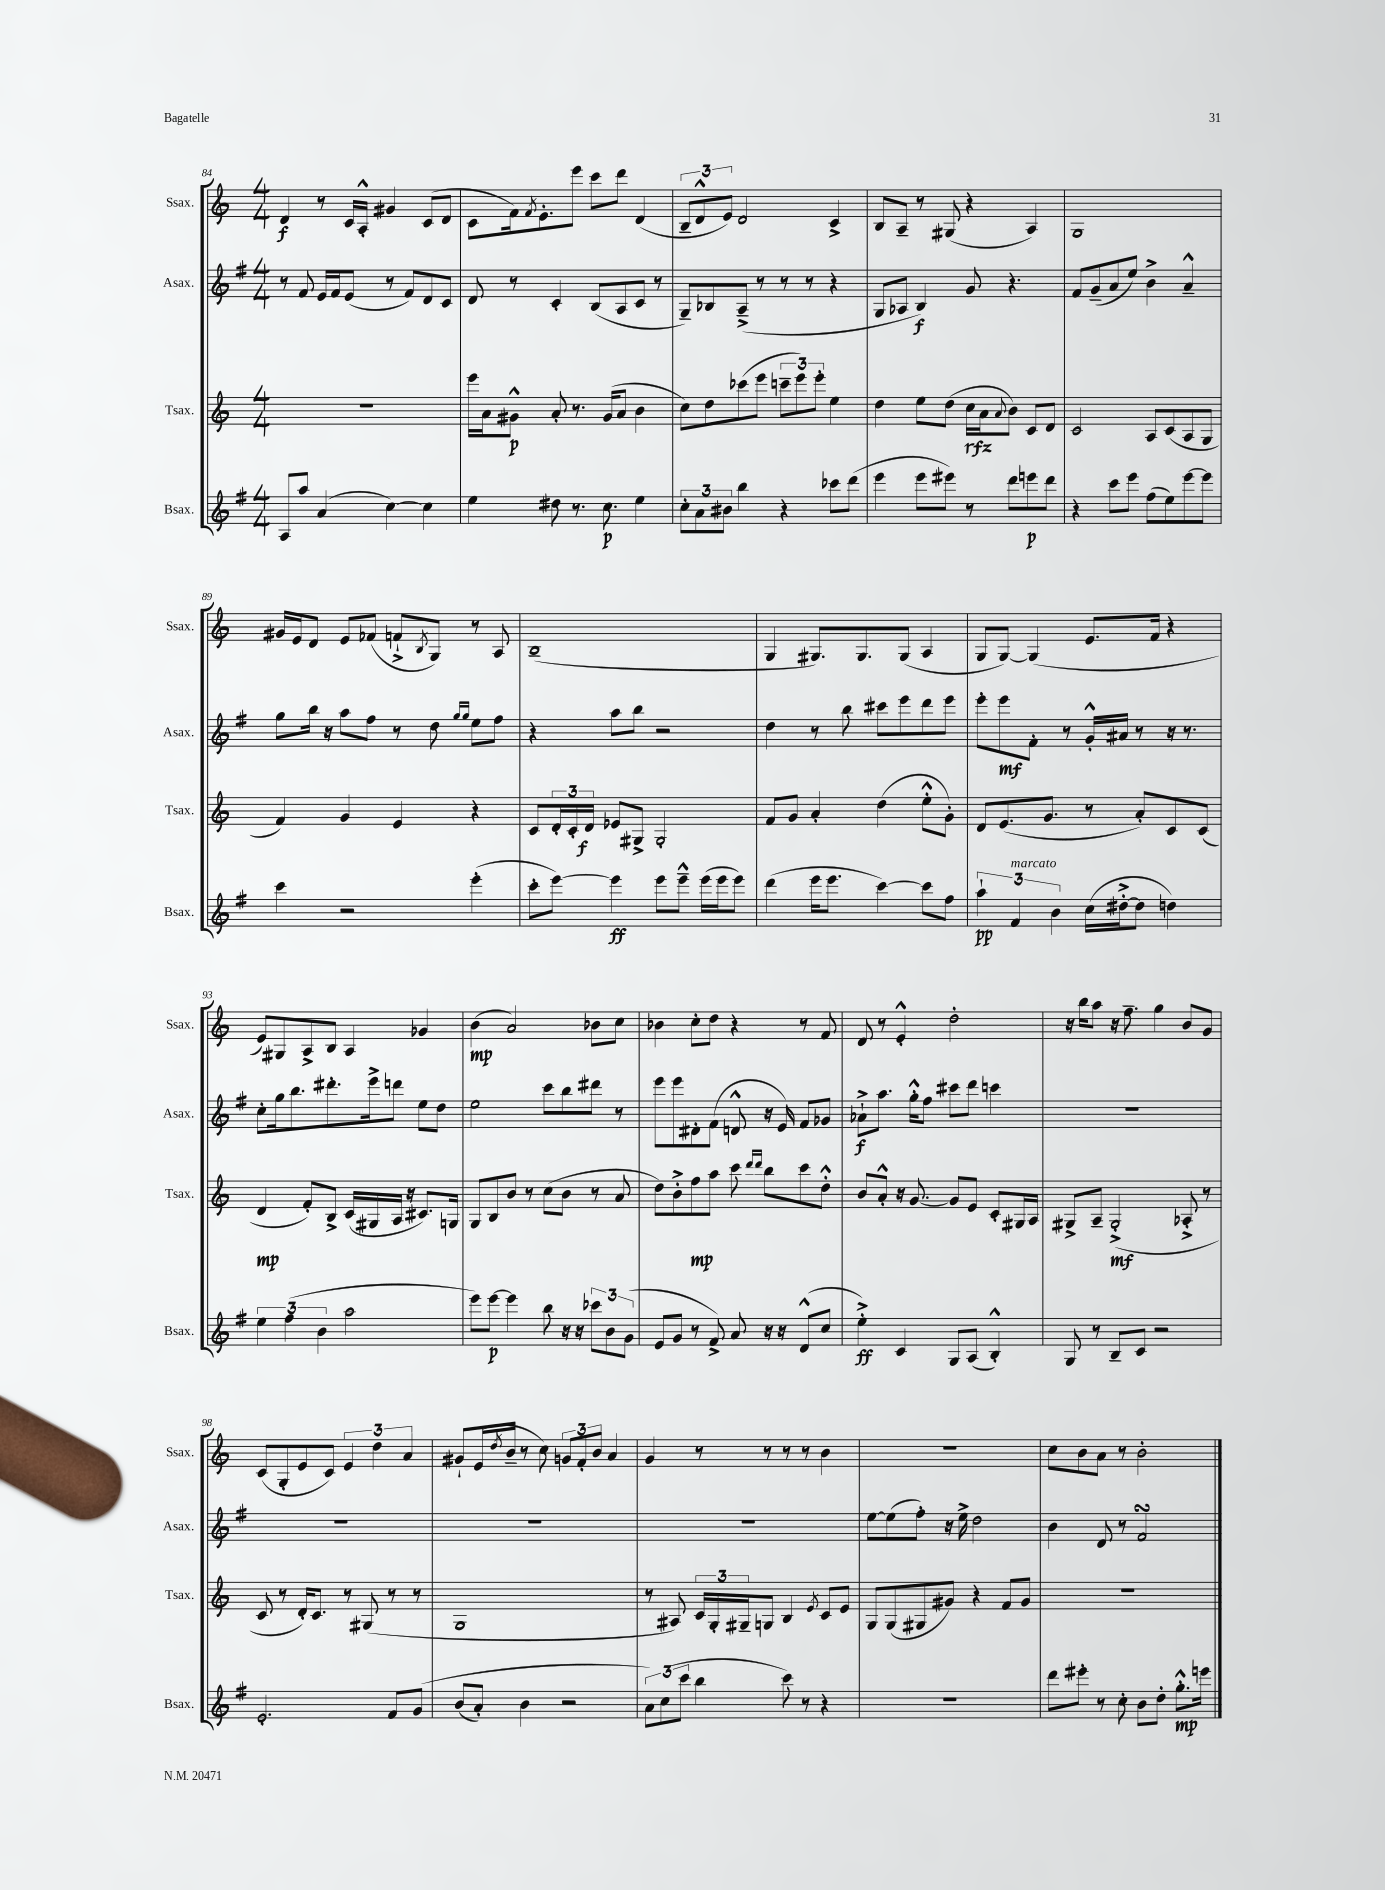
<<
\new StaffGroup <<
\new Staff = "s0" \with { instrumentName = "Ssax." shortInstrumentName = "Ssax." } {
    \clef treble \key c \major \numericTimeSignature \time 4/4
    d'4\f r8 c'16 a16-.-^ gis'4 c'8( d'8 |
    c'8 f'16) \acciaccatura { f'8 } e'8.-. e'''8 c'''8 d'''8 d'4( |
    \tuplet 3/2 { b8-- d'8-^ e'8) } d'2 c'4-> |
    b8 a8-- r8 gis8( r4 a4) |
    g1 |
    gis'16 e'16 d'8 e'8 fes'8( f'8-!-> \acciaccatura { b8 } g8) r8 a8 |
    b1--( |
    g4 gis8.) gis8. gis8( a4 |
    g8 g8~) g4( e'8. f'16 r4 |
    e'8) gis8 a8-> b8 a4 ges'4 |
    b'4\mp( a'2) bes'8 c''8 |
    bes'4 c''8-. d''8 r4 r8 f'8 |
    d'8 r8 e'4-.-^ d''2-. |
    r16 b''16 a''8 r16 f''8.-- g''4 b'8 g'8 |
    c'8( g8-. e'8 c'8) \tuplet 3/2 { e'4 d''4 a'4 } |
    gis'8-! e'16( \acciaccatura { d''8 } b'16-- r8 c''8) \tuplet 3/2 { g'8 f'8-. b'8 } a'4 |
    g'4 r8 r8 r8 r8 b'4 |
    r1 |
    c''8 b'8 a'8 r8 b'2-. \bar "|." |
}
\new Staff = "s1" \with { instrumentName = "Asax." shortInstrumentName = "Asax." } {
    \clef treble \key g \major \numericTimeSignature \time 4/4
    r8 fis'8 e'16 fis'16 e'8( r8 fis'8) d'8 c'8 |
    d'8 r8 c'4-. b8( a8 c'8 r8 |
    g8--) bes8 a8--->( r8 r8 r8 r4 |
    g8 aes8 b4\f) g'8 r4. |
    fis'8 g'8--( a'8 e''8) b'4-> a'4---^ |
    g''8 b''16 r16 a''8 fis''8 r8 d''8 \grace { g''16 g''16 } e''8 fis''8 |
    r4 a''8 b''8 r2 |
    d''4 r8 b''8 cis'''8 e'''8 d'''8 e'''8 |
    e'''8-. e'''8\mf fis'8-. r8 g'16-.-^ ais'16 r8 r16 r8. |
    c''8-. g''16 b''8. dis'''8.-. e'''16-> d'''8 e''8 d''8 |
    e''2 c'''8 b''8 dis'''8 r8 |
    e'''8 e'''8 dis'8-. fis'8( d'8-^ r16 e'16) fis'8 ges'8 |
    aes'8-!->\f a''8. g''16-.-^ fis''8 cis'''8 d'''8 c'''4 |
    R1 |
    R1 |
    R1 |
    R1 |
    e''8~ e''8( fis''8-.) r16 e''16-> d''2 |
    b'4 d'8 r8 fis'2\turn \bar "|." |
}
\new Staff = "s2" \with { instrumentName = "Tsax." shortInstrumentName = "Tsax." } {
    \clef treble \key c \major \numericTimeSignature \time 4/4
    R1 |
    e'''16 a'16 gis'8-^\p a'8-. r8. gis'16( a'8 b'4 |
    c''8) d''8 ces'''8( e'''8 \tuplet 3/2 { c'''8-- e'''8) e'''8-. } e''4 |
    d''4 e''8 d''8( c''16\rfz a'16 \appoggiatura { a'8 } b'8) c'8 d'8 |
    c'2 a8 c'8( a8 g8 |
    f'4) g'4 e'4 r4 |
    c'8 \tuplet 3/2 { d'16-. c'16-. d'16\f } ees'8 gis8-> gis2-. |
    f'8 g'8 a'4-. d''4( e''8-.-^ g'8-.) |
    d'8 e'8.( g'8. r8 a'8-.) c'8 c'8( |
    d'4\mp f'8-.) b8-> c'16( gis16 a16 r16 cis'8.) g16 |
    g8 b8 b'8 r8 c''8( b'8 r8 a'8 |
    d''8) b'8-.-> f''8\mp a''8 c'''8 \grace { d'''16 d'''16 } b''8 c'''8 d''8-.-^ |
    b'8 a'8-.-^ r16 g'8.~ g'8 e'8 c'8-. gis16 a16 |
    gis8-> a8-- gis2-.->\mf( aes8-.-> r8 |
    c'8 r8 d'16-.) c'8. r8 gis8( r8 r8 |
    g1 |
    r8 ais8) \tuplet 3/2 { c'16 g16-. gis16-- } g8 b4 \acciaccatura { e'8 } c'8 e'8 |
    g8 g8( gis8 gis'8) r4 f'8 gis'8 |
    r1 \bar "|." |
}
\new Staff = "s3" \with { instrumentName = "Bsax." shortInstrumentName = "Bsax." } {
    \clef treble \key g \major \numericTimeSignature \time 4/4
    a8 a''8 a'4( c''4~) c''4 |
    e''4 dis''8 r8. c''8.\p e''4 |
    \tuplet 3/2 { c''8-. a'8 bis'8 } b''4 r4 ces'''8 d'''8( |
    e'''4 e'''8 eis'''8) r8 d'''8 e'''8\p d'''8 |
    r4 c'''8 e'''8 fis''8( e''8) e'''8~ e'''8 |
    c'''4 r2 e'''4-.( |
    c'''8-. e'''8~) e'''4\ff e'''8 e'''8---^ e'''16( e'''16 e'''8) |
    d'''4( e'''16 e'''8. c'''4~) c'''8 fis''8 |
    \tuplet 3/2 { a''4-!\pp fis'4^\markup { \italic "marcato" } b'4 } c''16( dis''16~-.-> dis''8 d''4) |
    \tuplet 3/2 { e''4 fis''4( b'4 } a''2 |
    e'''8) e'''8~\p e'''4 b''8 r16 r16 \tuplet 3/2 { ces'''8 b'8 g'8( } |
    e'8 g'8 r8 fis'8->) a'8 r16 r16 d'8-^( c''8 |
    e''4-.->\ff) c'4 g8 a8( b4-.-^) |
    g8 r8 b8-- c'8 r2 |
    e'2.-. fis'8 g'8\( |
    b'8( a'8-.) b'4 r2 |
    \tuplet 3/2 { a'8\) c''8( c'''8 } b''4 c'''8) r8 r4 |
    R1 |
    d'''8 eis'''8-. r8 c''8-. b'8 d''8-. g''8.-.-^\mp e'''16 \bar "|." |
}
>>
>>
\layout { \context { \Score currentBarNumber = #84 } }
